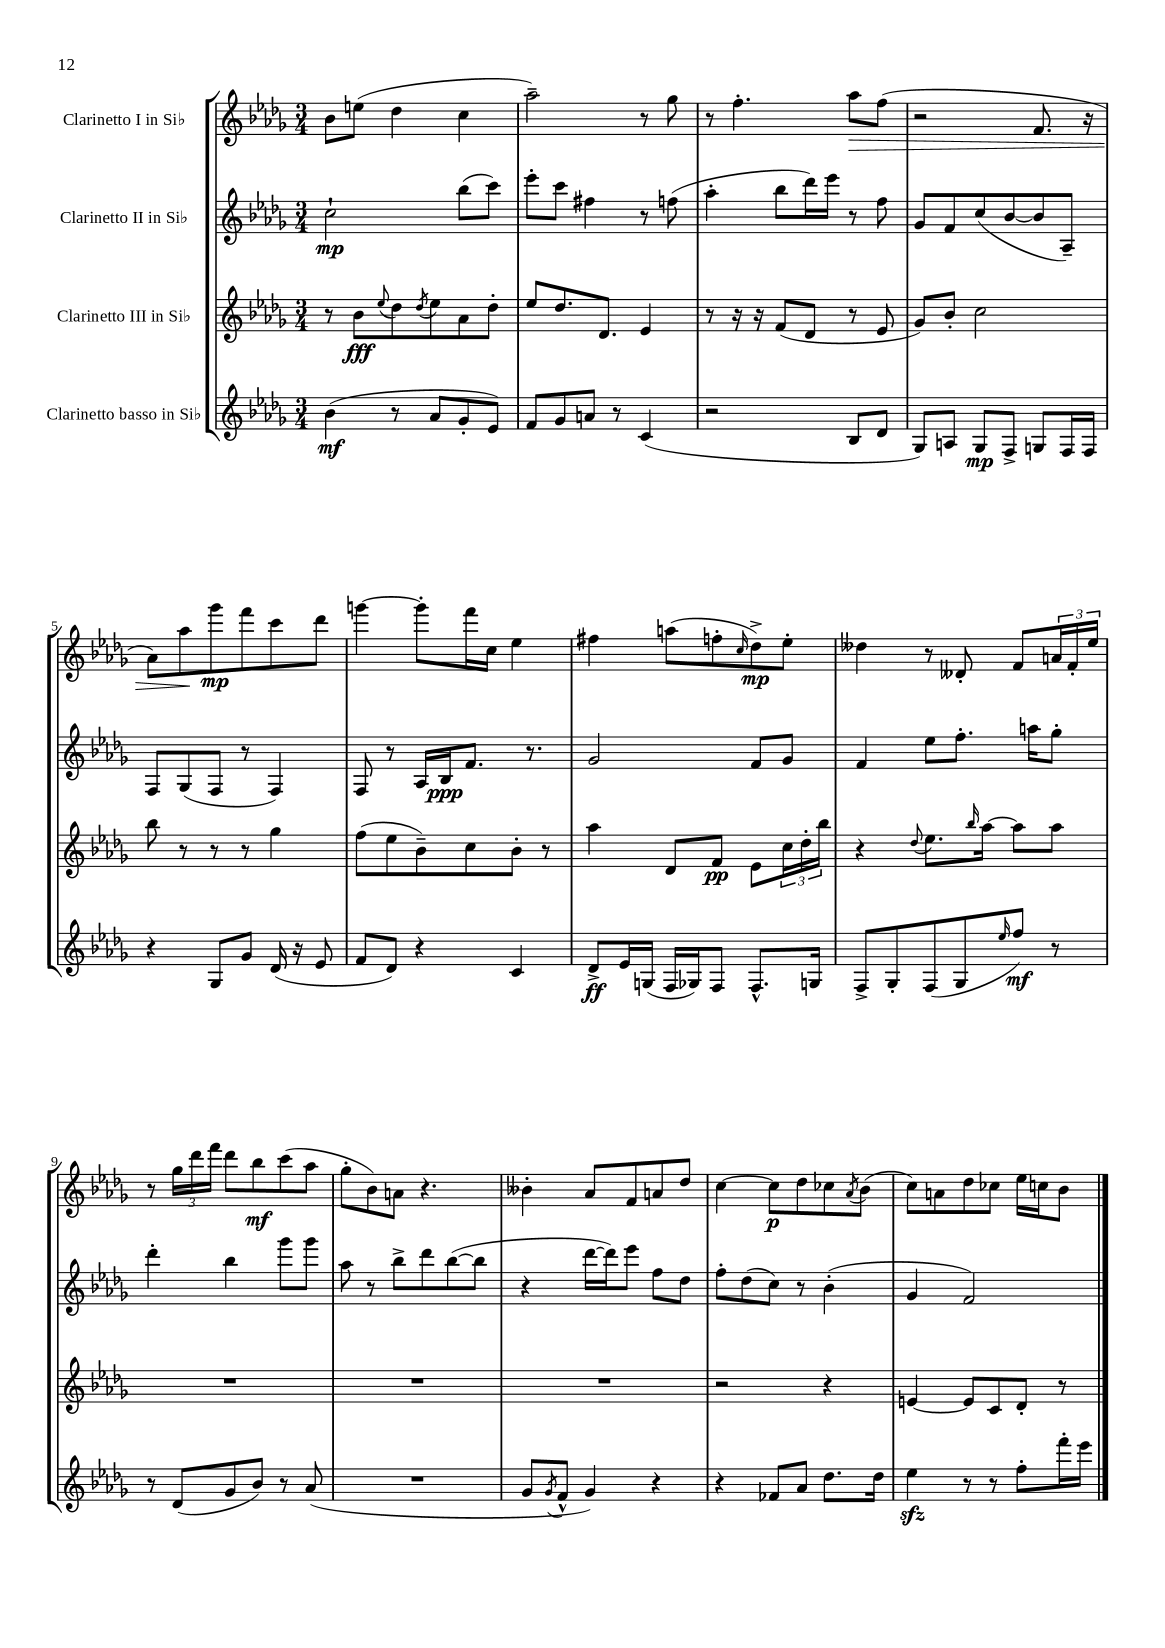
<<
\new StaffGroup <<
\new Staff = "s0" \with { instrumentName = "Clarinetto I in Sib" } {
    \clef treble \key des \major \numericTimeSignature \time 3/4
    bes'8 e''8( des''4 c''4 |
    aes''2--) r8 ges''8 |
    r8 f''4.-. aes''8\> f''8( |
    r2 f'8. r16 |
    aes'8) aes''8\! ges'''8\mp f'''8 c'''8 des'''8 |
    g'''4~ g'''8-. f'''16 c''16 ees''4 |
    fis''4 a''8( f''8-. \grace { c''16 } des''8->\mp) ees''8-. |
    deses''4 r8 deses'8-. f'8 \tuplet 3/2 { a'16 f'16-. ees''16 } |
    r8 \tuplet 3/2 { ges''16 des'''16 f'''16 } des'''8 bes''8\mf c'''8( aes''8 |
    ges''8-. bes'8) a'8 r4. |
    beses'4-. aes'8 f'8 a'8 des''8 |
    c''4~ c''8\p des''8 ces''8 \acciaccatura { aes'8 } bes'8( |
    c''8) a'8 des''8 ces''8 ees''16 c''16 bes'8 \bar "|." |
}
\new Staff = "s1" \with { instrumentName = "Clarinetto II in Sib" } {
    \clef treble \key des \major \numericTimeSignature \time 3/4
    c''2-!\mp bes''8( c'''8) |
    ees'''8-. c'''8 fis''4 r8 f''8( |
    aes''4-. bes''8 des'''16) ees'''16 r8 f''8 |
    ges'8 f'8 c''8( bes'8~ bes'8 aes8--) |
    f8 ges8( f8 r8 f4) |
    f8 r8 aes16 bes16\ppp f'8. r8. |
    ges'2 f'8 ges'8 |
    f'4 ees''8 f''8.-. a''16 ges''8-. |
    des'''4-. bes''4 ges'''8 ges'''8 |
    aes''8 r8 bes''8-> des'''8 bes''8~( bes''8 |
    r4 des'''16~ des'''16) ees'''8 f''8 des''8 |
    f''8-. des''8( c''8) r8 bes'4-.( |
    ges'4 f'2) \bar "|." |
}
\new Staff = "s2" \with { instrumentName = "Clarinetto III in Sib" } {
    \clef treble \key des \major \numericTimeSignature \time 3/4
    r8 bes'8\fff \appoggiatura { ees''8 } des''8 \acciaccatura { des''8 } ees''8 aes'8 des''8-. |
    ees''8 des''8. des'8. ees'4 |
    r8 r16 r16 f'8( des'8 r8 ees'8 |
    ges'8) bes'8-. c''2 |
    bes''8 r8 r8 r8 ges''4 |
    f''8( ees''8 bes'8--) c''8 bes'8-. r8 |
    aes''4 des'8 f'8\pp ees'8 \tuplet 3/2 { c''16 des''16-. bes''16 } |
    r4 \appoggiatura { des''8 } ees''8. \grace { bes''16 } aes''16~ aes''8 aes''8 |
    R2. |
    R2. |
    R2. |
    r2 r4 |
    e'4~ e'8 c'8 des'8-. r8 \bar "|." |
}
\new Staff = "s3" \with { instrumentName = "Clarinetto basso in Sib" } {
    \clef treble \key des \major \numericTimeSignature \time 3/4
    bes'4\mf( r8 aes'8 ges'8-. ees'8) |
    f'8 ges'8 a'8 r8 c'4( |
    r2 bes8 des'8 |
    ges8) a8 ges8\mp f8-> g8 f16 f16 |
    r4 ges8 ges'8 des'16( r16 ees'8 |
    f'8 des'8) r4 c'4 |
    des'8->\ff ees'16 g16( f16 ges16) f8 f8.-^ g16 |
    f8-> ges8-. f8( ges8 \grace { ees''16 } f''8\mf) r8 |
    r8 des'8( ges'8 bes'8) r8 aes'8( |
    R2. |
    ges'8 \acciaccatura { ges'8 } f'8-^ ges'4) r4 |
    r4 fes'8 aes'8 des''8. des''16 |
    ees''4\sfz r8 r8 f''8-. f'''16-. ees'''16 \bar "|." |
}
>>
>>
